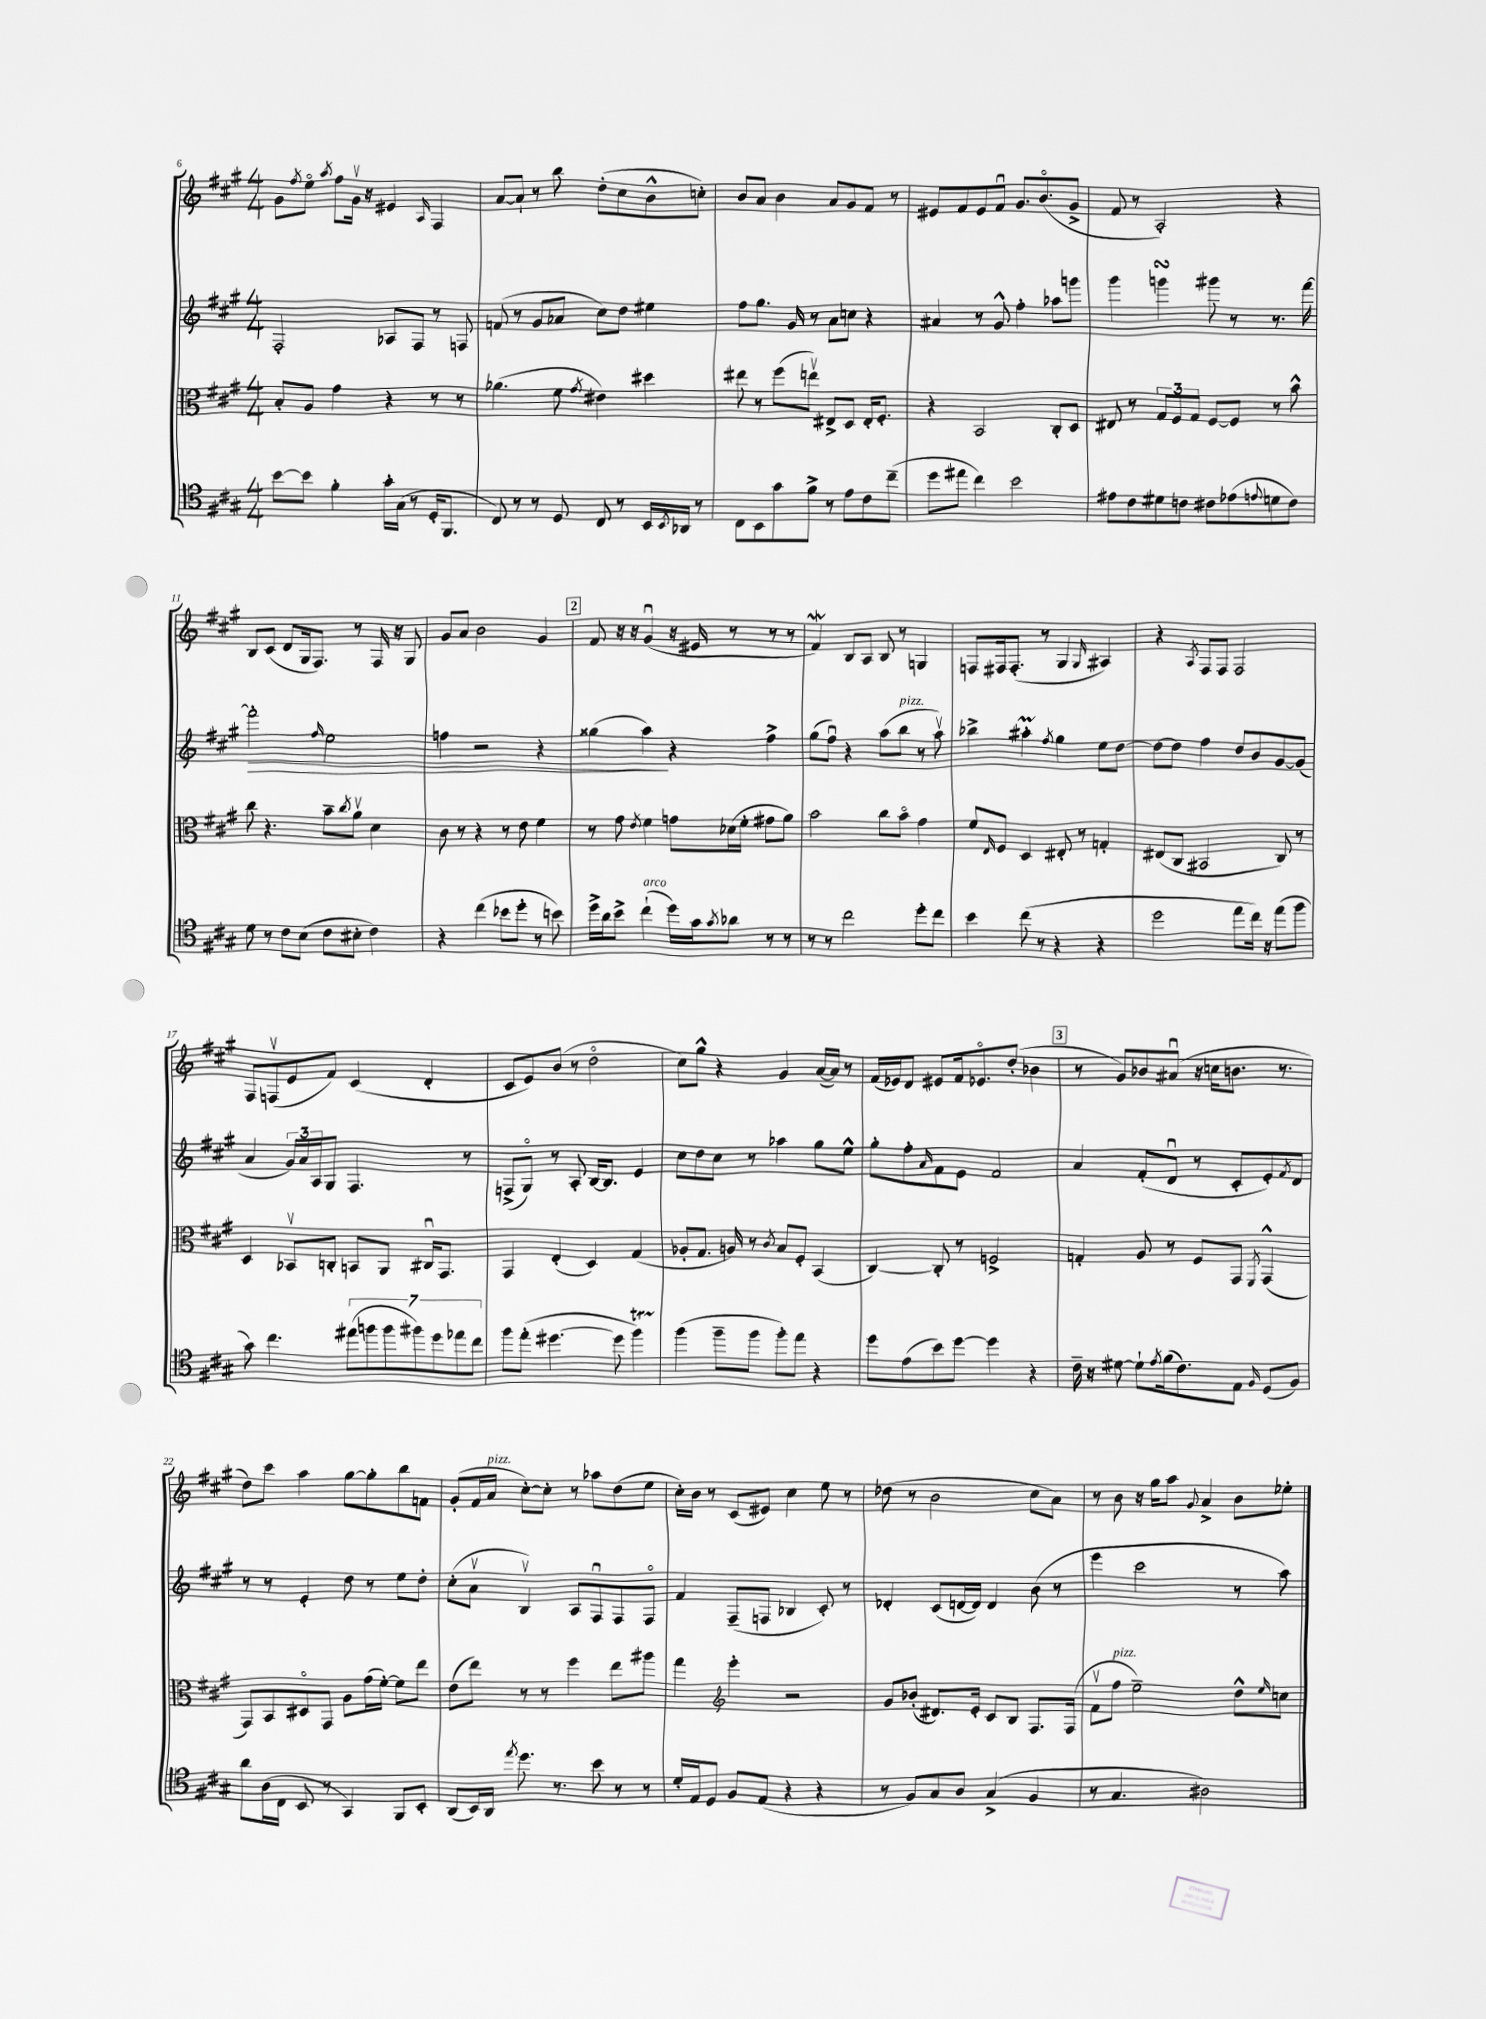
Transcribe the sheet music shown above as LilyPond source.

<<
\new StaffGroup <<
\new Staff = "s0" {
    \clef treble \key a \major \numericTimeSignature \time 4/4
    gis'8 \acciaccatura { fis''8 } e''8\flageolet \acciaccatura { a''8 } fis''8 gis'16\upbow r16 eis'4 \grace { a16 } fis4 |
    a'8~ a'8-! r8 b''8 d''8-.( cis''8 b'8-^ c''8-.) |
    b'8 a'8 b'4 a'8 gis'8 fis'8 r8 |
    eis'8 fis'8 eis'8 fis'8\downbow gis'8. b'8.\flageolet( gis'8-> |
    fis'8 r8 a2-.) r4 |
    b8 cis'8( d'8 gis16 fis8.) r8 fis16 r16 gis8 |
    gis'8 a'8 b'2 gis'4 |
    \mark \markup { \box "2" } fis'8 r16 r16 gis'4\downbow( r16 eis'16 r8 r8 r8 |
    fis'4\mordent) b8 a8 b8 r8 g4 |
    f8 fis16 fis8.-.( r8 gis4 \grace { gis16 } ais4) |
    r4 \acciaccatura { a8 } fis8 fis8 fis2 |
    fis8 f8\upbow( e'8 fis'8) cis'4( d'4-. |
    cis'8 e'8) b'8( r8 d''2\flageolet |
    cis''8) gis''8-^ r4 gis'4 a'16~( a'16) r8 |
    fis'16( ees'16) d'8 eis'8 fis'16 ees'8.\flageolet d''8-.( bes'4 |
    \mark \markup { \box "3" } r8 gis'8) bes'8 ais'8\downbow( r16 c''16 b'8. r8. |
    d''8) cis'''8 a''4 gis''8~ gis''8-. b''8 f'8 |
    gis'8-.( fis'16 a'16^\markup { \italic "pizz." } cis''8~-.) cis''8-. r8 aes''8 d''8( e''8 |
    cis''16-.) b'16 r8 cis'8( eis'8) cis''4 e''8 r8 |
    des''8( r8 b'2 cis''8 a'8) |
    r8 b'8 r16 gis''16 a''8 \appoggiatura { gis'8 } a'4-> b'8 ees''8-. \bar "|." |
}
\new Staff = "s1" {
    \clef treble \key a \major \numericTimeSignature \time 4/4
    fis2-. aes8 fis8 r8 f8 |
    f'8( r8 gis'8 aes'8 cis''8) d''8 eis''4 |
    fis''8 gis''8. gis'16 r8 a'8 c''8 r4 |
    ais'4 r8 gis'8-^ fis''4-. aes''8 g'''8 |
    gis'''4 g'''4\turn gis'''8 r8 r8. fis'''16~ |
    fis'''2-.\> \grace { fis''16 } e''2 |
    f''4 r2 r4 |
    \mark \markup { \box "2" } gisis''4( a''4\!) r4 fis''4-> |
    gis''8( fis''8\downbow) r4 a''8( b''8^\markup { \italic "pizz." } r8 a''8\upbow) |
    bes''4-> ais''4-.\prall \acciaccatura { fis''8 } gis''4 e''8 d''8~ |
    d''8~ d''8 fis''4 d''8 b'8 gis'8~ gis'8( |
    a'4 \tuplet 3/2 { gis'16) a'16 a16 } gis8 fis4. r8 |
    f8->( gis8\flageolet) r8 a8-. b16~ b8. e'4 |
    cis''8 d''8 cis''8 r8 aes''4 gis''8 e''8-^ |
    gis''8-. fis''8-. \grace { a'16 } fis'8 e'8 fis'2 |
    \mark \markup { \box "3" } a'4 fis'8-.( d'8\downbow r8 cis'8-. e'8-.) \acciaccatura { fis'8 } d'8 |
    r8 r8 e'4-. d''8 r8 e''8 d''8-. |
    cis''8-.( a'8\upbow b4\upbow) a8 fis8\downbow fis8 fis8\flageolet |
    fis'4 fis8--( f8 bes4 cis'8-.) r8 |
    des'4-. cis'8( d'16~ d'16) d'4 b'8( r8 |
    e'''4 cis'''2 r8 a''8) \bar "|." |
}
\new Staff = "s2" {
    \clef alto \key a \major \numericTimeSignature \time 4/4
    b8-. a8 gis'4 r4 r8 r8 |
    aes'4.( fis'8 \acciaccatura { gis'8 } eis'4) dis''4 |
    eis''8 r8 fis''8( e''8\upbow) eis8-> d8 eis16-. fis8.-. |
    r4 b,2 cis8-. d8 |
    eis8 r8 \tuplet 3/2 { gis8 fis8 gis8 } fis8~ fis8 r8 b'8-^ |
    cis''8 r4. b'8-- \acciaccatura { cis''8 } a'8\upbow d'4 |
    cis'8 r8 r4 r8 e'8 fis'4 |
    \mark \markup { \box "2" } r8 gis'8 \acciaccatura { e'8 } fis'4 g'8 des'16( fis'16-. gis'8 a'8) |
    b'2 cis''8 b'8\flageolet gis'4 |
    fis'8 \grace { e16 } fis8 d4 eis8-. r8 g4-. |
    eis8( cis8 bis,2 cis8) r8 |
    d4 bes,8\upbow c8-. b,8 a,8 cis16\downbow gis,8. |
    gis,4 e4-.( d4) gis4( |
    aes8-. gis8. a16) r8 \acciaccatura { cis'8 } b8 fis8-. b,4( |
    cis4~) cis8-. r8 f2-> |
    \mark \markup { \box "3" } g4-. a8 r8 fis8 gis,8 \acciaccatura { fis,8 } gis,4-^( |
    gis,8) b,8 dis8\flageolet gis,8 a8 gis'16( fis'16~-.) fis'8 e''8 |
    e'8( e''8) r8 r8 fis''4 e''8 ais''8 |
    gis''4 \clef treble e'''4-. r2 |
    gis'8 bes'8-.( dis'8.) e'16-. cis'8 b8 fis8. fis16( |
    fis'8\upbow fis''8^\markup { \italic "pizz." } e''2--) d''8-^ \grace { e''16 } c''8 \bar "|." |
}
\new Staff = "s3" {
    \clef tenor \key a \major \numericTimeSignature \time 4/4
    b'8~ b'8 fis'4-. gis'16-. gis16( r8 d16-. fis,8. |
    cis8) r8 r8 d8 cis8 r8 b,16 \acciaccatura { b,8 } aes,16 r8 |
    cis8 b,8 gis'8 fis'8-> r8 e'8 cis'8 cis''8--( |
    d''8 eis''8 cis''4) b'2 |
    eis'8 cis'8 dis'8 c'8 cis'8 ees'8( \appoggiatura { e'8 } d'8 cis'8) |
    d'8 r8 cis'8 b8( cis'8 bis8-. cis'4) |
    r4 cis''4( bes'8 d''8-. r8 b'8) |
    \mark \markup { \box "2" } d''16-> a'16 b'8-> cis''4-!^\markup { \italic "arco" }( d''16) gis'16 \acciaccatura { gis'8 } aes'8 r8 r8 |
    r8 r8 cis''2 d''8-. cis''8 |
    b'4 cis''8( r8 r4 r4 |
    d''2 e''8 cis''16) r16 e''8( fis''8 |
    gis'8) cis''4. \tuplet 7/4 { eis''8( f''8 f''8 fis''8) d''8 ees''8 cis''8 } |
    fis''8 e''8-.( dis''4.~ dis''8 fis''4\startTrillSpan) |
    fis''4\stopTrillSpan( fis''8-- fis''8 fis''8-.) e''8 r4 |
    d''8 e'8( b'8) d''8~ d''4 r4 |
    \mark \markup { \box "3" } cis'16-- r16 dis'8~ dis'8-! \acciaccatura { e'8 } fis'16( cis'8.) e8 \grace { fis16 } d8( fis8) |
    a'8 a16( cis16 b,8 r8 gis,4) fis,8 b,8-. |
    a,8( b,16) a,16 \acciaccatura { e''8 } d''8. r8. b'8 r8 r8 |
    d'16-. e16 d8 fis8 e8( r4 r4 |
    r8 fis8) gis8 a8 gis4->( fis4 |
    r8 gis4. ais2) \bar "|." |
}
>>
>>
\layout { \context { \Score currentBarNumber = #6 } }
